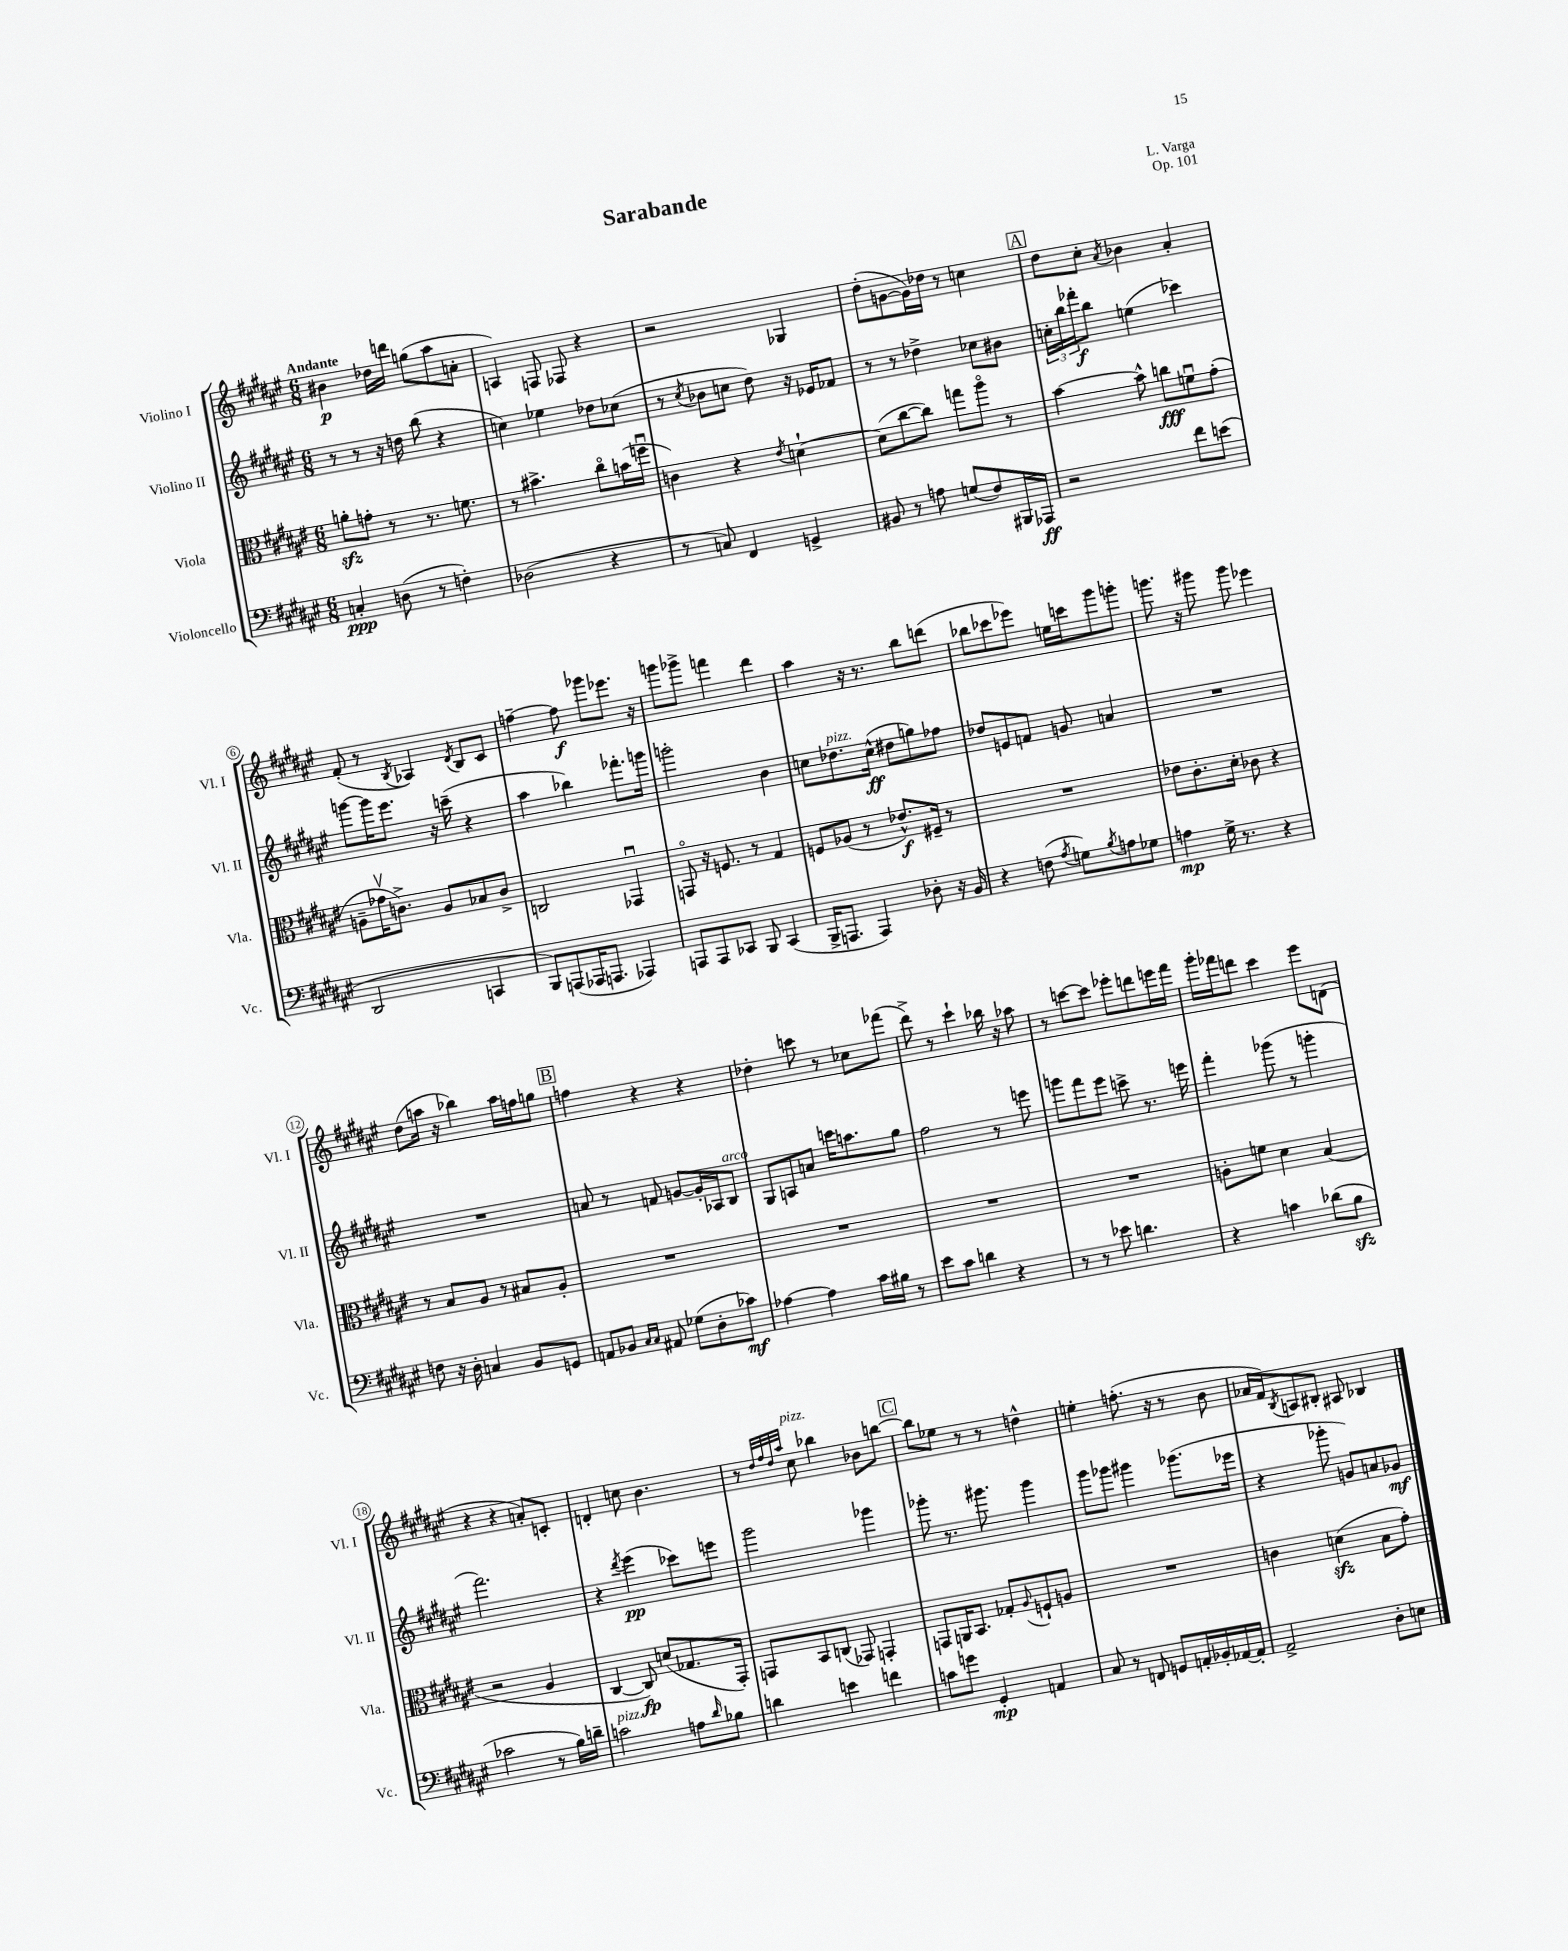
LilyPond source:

\header { title = "Sarabande" composer = "L. Varga" opus = "Op. 101" }
<<
\new StaffGroup <<
\new Staff = "s0" \with { instrumentName = "Violino I" shortInstrumentName = "Vl. I" } {
    \clef treble \key fis \major \numericTimeSignature \time 6/8 \tempo "Andante"
    bis'4\p des''16 d'''16 g''8( ais''8 a'8-. |
    a4) f8 fes8 r4 |
    r2 ges4 |
    dis''8-.( g'8~ g'16) des''16 r8 c''4 |
    \mark \markup { \box "A" } dis''8 cis''8-. \acciaccatura { ais'8 } bes'4 ais'4-. |
    fis'8-.( r8 \acciaccatura { b8 } aes4) \acciaccatura { dis'8 } b8 cis'8 |
    f''4~-- f''8\f ges'''8 ees'''8. r16 |
    g'''8 ges'''8-> f'''4 dis'''4 |
    ais''4 r16 r8. b''8 d'''8( |
    bes''8 ces'''8 ees'''8) e''16 c'''16 gis'''8 g'''8-. |
    g'''8. r16 gis'''8 gis'''8 ees'''4 |
    dis''8( a''16 r16 bes''4) a''16 f''16 g''8 |
    \mark \markup { \box "B" } f''4 r4 r4 |
    des''4-. c'''8 r8 ces''8 fes'''8( |
    dis'''8->) r8 cis'''4-! bes''16 r16 aes''8 |
    r8 c'''8~ c'''8 ees'''8-. d'''8 e'''16 fis'''16 |
    gis'''16-. fes'''16 d'''8 cis'''4 eis'''8 d'8( |
    r4 r4 a'8-.) c'8-. |
    d'4-. c''8 b'4. |
    r8 \grace { dis''32 fis''32 dis''32 ais''32 } cis''8^\markup { \italic "pizz." } bes''4 bes'8 b''8~ |
    \mark \markup { \box "C" } b''8 ees''8 r8 r8 d''4-^ |
    e''4-. f''8.-.( r16 r8 b'8 |
    aes'16 fis'16) \acciaccatura { b8 } a8 bis8-. ais8 bes4 \bar "|." |
}
\new Staff = "s1" \with { instrumentName = "Violino II" shortInstrumentName = "Vl. II" } {
    \clef treble \key fis \major \numericTimeSignature \time 6/8
    r8 r8 r16 d''16 b''8( r4 |
    c''4) ees''4 des''8 ces''8( |
    r8 \acciaccatura { cis''8 } bes'8 c''8 dis''8) r16 ees'16 fes'8 |
    r8 r8 des''4-> ces''8 bis'8 |
    \mark \markup { \box "A" } \tuplet 3/2 { c''16-. b''16 fes'''16-.\f } b''8 e''4( ces'''4) |
    g'''8~ g'''16 eis'''8. r16 c'''16--( r4 |
    ais''4 bes''4) fes'''8.-. g'''16 |
    g'''2-. b'4 |
    c''8 des''8.^\markup { \italic "pizz." } c''16-^\ff( dis''8 g''8) fes''8 |
    des''8 e'8 f'8 g'8 a'4 |
    R2. |
    R2. |
    \mark \markup { \box "B" } a'8 r8 f'8 g'8~ g'16-. aes16 b8^\markup { \italic "arco" } |
    gis8 a8 a'8 c'''16 a''8. gis''8 |
    fis''2 r8 e'''8 |
    g'''8 fis'''8 eis'''8 c'''8-> r8. e'''16 |
    fis'''4-. ges'''8( r8 g'''4-. |
    fis'''2.) |
    r4 \acciaccatura { dis'''8 } eis'''4\pp( ces'''8) e'''8 |
    gis'''2 ges'''4 |
    \mark \markup { \box "C" } ges'''8-. r8. gis'''8. gis'''4 |
    gis'''8 ges'''8 gis'''4 ges'''8.( ees'''16 |
    r4 ges'''8-. g'8) a'8 ges'8\mf \bar "|." |
}
\new Staff = "s2" \with { instrumentName = "Viola" shortInstrumentName = "Vla." } {
    \clef alto \key fis \major \numericTimeSignature \time 6/8
    a'8-.\sfz g'8-. r8 r8. f'8. |
    r8 bis'4.-> cis''8\flageolet b'16( f''16\downbow |
    c'4) r4 \acciaccatura { eis'8 } d'4~-! |
    d'8( cis''8~ cis''8) g''8 ais''8\flageolet r8 |
    \mark \markup { \box "A" } b'4~ b'8-^ c''8\fff f'8\downbow gis'8-.( |
    a8-- ges'16\upbow c'8.->) a8 bes8 c'8-> |
    c2 ges,4\downbow |
    g,8\flageolet r16 f8. r8 gis4 |
    f8 aes8( r8 ees'8.-^\f) fis16-- r8 |
    R2. |
    ees'8 cis'8.-. dis'16-. ces'8 r4 |
    r8 b8 ais8 r8 bis8 ais8-. |
    \mark \markup { \box "B" } R2. |
    R2. |
    R2. |
    R2. |
    a8-. f'8 dis'4 b4( |
    r2 ais4 |
    cis4~ cis8\fp) d'8( ges8. gis,16-.) |
    g,8 b,8 c8( ges,8) g,4-. |
    \mark \markup { \box "C" } g,8 a,16 b,8. ges8-. \appoggiatura { ais8 } f8-! a8 |
    R2. |
    c'4 d'4\sfz( b8 gis'8-.) \bar "|." |
}
\new Staff = "s3" \with { instrumentName = "Violoncello" shortInstrumentName = "Vc." } {
    \clef bass \key fis \major \numericTimeSignature \time 6/8
    c4-.\ppp d8( r8 f4-.) |
    des2( r4 |
    r8 c8) fis,4 g,4-> |
    bis,8 r8 a8 g8( fis8) bis,,16 aes,,16\ff |
    \mark \markup { \box "A" } r2 fis'8 e'8( |
    dis,2 c,4 |
    b,,8) a,,8( aes,,16 a,,8. aes,,4) |
    a,,8 a,,8 ces,8 b,,8 ces,4( |
    b,,16-> a,,8. a,,4) des8-. r16 b,16 |
    r4 f8( \acciaccatura { ais8 } g8) \acciaccatura { b8 } a8 ges8 |
    a4\mp gis16-> r8. r4 |
    f8 r16 dis16-. c4 b,8 g,8 |
    \mark \markup { \box "B" } a,8 bes,8 \grace { cis16 cis16 } ais,8 ges8( dis8-. ces'8\mf) |
    aes4~ aes4 cis'16 bis16 r8 |
    eis'8 cis'8 d'4 r4 |
    r8 r8 ees'8 d'4. |
    r4 c'4 des'8( b8\sfz |
    ces'2 r8 b16) d'16-- |
    c'2^\markup { \italic "pizz." } a8 \grace { dis'16 } bes8 |
    d'4 e'4 f'4 |
    \mark \markup { \box "C" } c'8 g'8 gis,4-.\mp a,4 |
    cis8 r8 f,8 g,8 a,16-. bes,16-. aes,16~ aes,16-. |
    ais,2-> dis8-. e8 \bar "|." |
}
>>
>>
\layout { \context { \Score \override BarNumber.stencil = #(make-stencil-circler 0.1 0.3 ly:text-interface::print) } }
